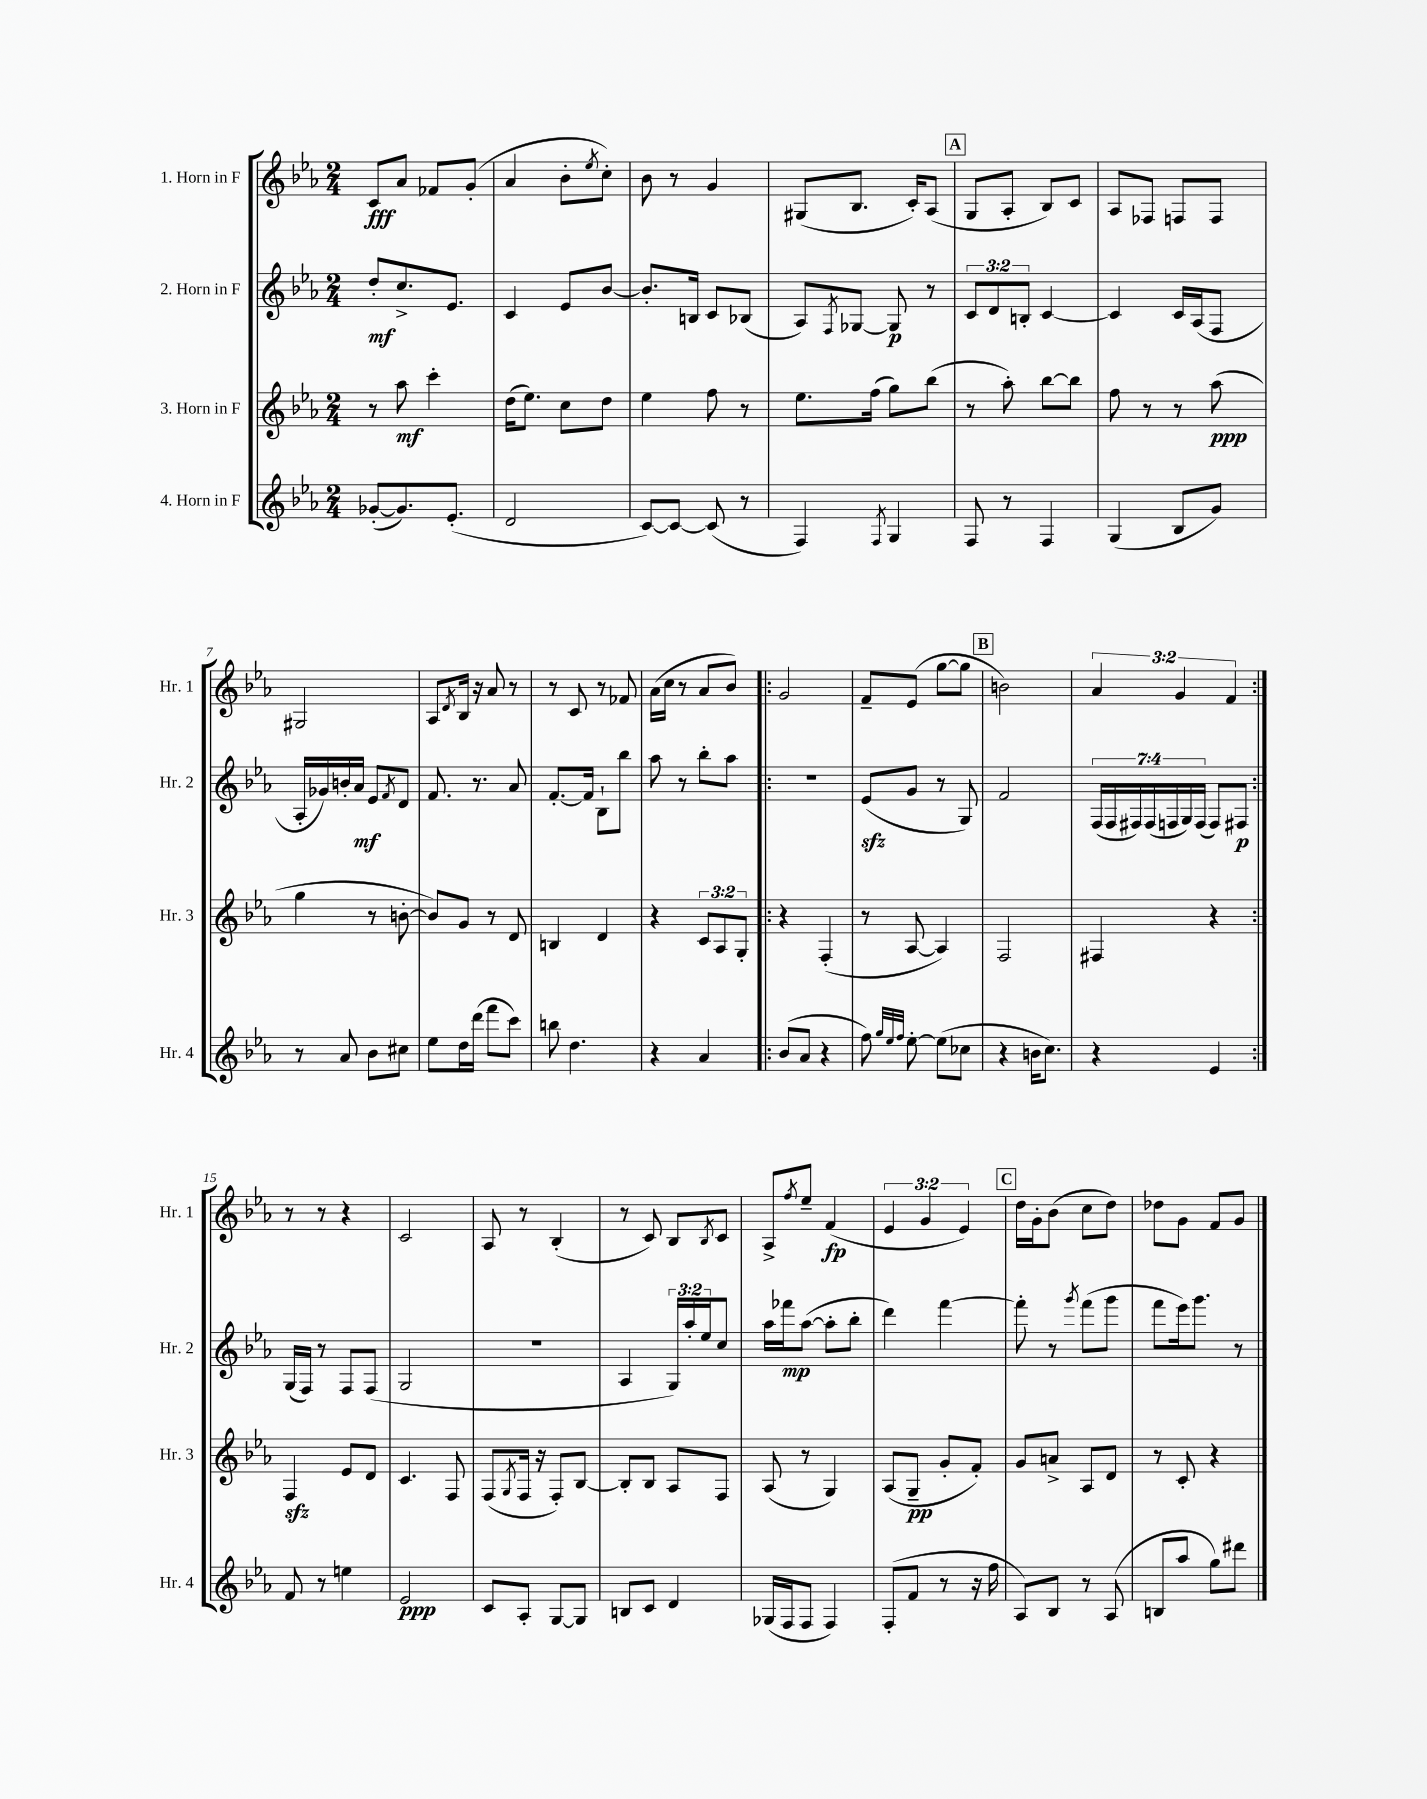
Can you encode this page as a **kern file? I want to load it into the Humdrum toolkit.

**kern	**dynam	**kern	**dynam	**kern	**dynam	**kern	**dynam
*part4	*part4	*part3	*part3	*part2	*part2	*part1	*part1
*staff4	*staff4	*staff3	*staff3	*staff2	*staff2	*staff1	*staff1
*I"4. Horn in F	*	*I"3. Horn in F	*	*I"2. Horn in F	*	*I"1. Horn in F	*
*I'Hr. 4	*	*I'Hr. 3	*	*I'Hr. 2	*	*I'Hr. 1	*
*clefG2	*	*clefG2	*	*clefG2	*	*clefG2	*
*k[b-e-a-]	*	*k[b-e-a-]	*	*k[b-e-a-]	*	*k[b-e-a-]	*
*M2/4	*	*M2/4	*	*M2/4	*	*M2/4	*
=1	=1	=1	=1	=1	=1	=1	=1
([8g-X'/L	.	8r	.	8dd'/L	mf	8c/L	fff
8.g-/])	.	8aa-\	mf	8.cc^/	.	8a-/J	.
.	.	4ccc'\	.	.	.	8f-X/L	.
(8.e-'/J	.	.	.	8.e-/J	.	.	.
.	.	.	.	.	.	(8g'/J	.
=2	=2	=2	=2	=2	=2	=2	=2
2d/	.	(16dd\KL	.	4c/	.	4a-/	.
.	.	8.ee-\J)	.	.	.	.	.
.	.	8cc\L	.	8e-/L	.	8b-'\L	.
.	.	.	.	.	.	8qee-/	.
.	.	8dd\J	.	[8b-/J	.	8cc'\J)	.
=3	=3	=3	=3	=3	=3	=3	=3
[8c/L)	.	4ee-\	.	8.b-'/L]	.	8b-\	.
8c/J_	.	.	.	.	.	8r	.
.	.	.	.	16Bn/Jk	.	.	.
(8c/]	.	8ff\	.	8c/L	.	4g/	.
8r	.	8r	.	(8B-X/J	.	.	.
=4	=4	=4	=4	=4	=4	=4	=4
4F/)	.	8.ee-\L	.	8A-/L)	.	(8G#X/L	.
.	.	.	.	8qF/	.	.	.
.	.	.	.	[8G-X/J	.	8.B-/J	.
.	.	(16ff\Jk	.	.	.	.	.
8qF/	.	.	.	.	.	.	.
4G/	.	8gg\L)	.	8G-/]	p	.	.
.	.	.	.	.	.	16c'/KL)	.
.	.	(8bb-\J	.	8r	.	(8A-/J	.
!!LO:REH:place=s1:t=A
=5	=5	=5	=5	=5	=5	=5	=5
8F/	.	8r	.	12c/L	.	8G/L	.
.	.	.	.	12d/	.	.	.
8r	.	8aa-'\)	.	.	.	8A-'/J	.
.	.	.	.	12Bn'/J	.	.	.
4F/	.	[8bb-\L	.	[4c/	.	8B-/L)	.
.	.	8bb-\J]	.	.	.	8c/J	.
=6	=6	=6	=6	=6	=6	=6	=6
(4G/	.	8ff\	.	4c/]	.	8A-/L	.
.	.	8r	.	.	.	8F-X/J	.
8B-/L	.	8r	.	16c/LL	.	8Fn/L	.
.	.	.	.	(16A-/J	.	.	.
8g/J)	.	(8aa-\	ppp	8F/J	.	8F/J	.
!!LO:LB:g=z
=7	=7	=7	=7	=7	=7	=7	=7
8r	.	4gg\	.	16A-'/LL	.	2G#X/	.
.	.	.	.	16g-X/)	.	.	.
8a-/	.	.	.	16bn'/	.	.	.
.	.	.	.	16a-/JJ	mf	.	.
8b-\L	.	8r	.	8e-/L	.	.	.
.	.	.	.	8qf/	.	.	.
8cc#X\J	.	[8bn'\	.	8d/J	.	.	.
=8	=8	=8	=8	=8	=8	=8	=8
8ee-\L	.	8b/L])	.	8.f/	.	8A-/L	.
.	.	.	.	.	.	8qd/	.
16dd\L	.	8g/J	.	.	.	16B-/Jk	.
(16ddd\JJ	.	.	.	8.r	.	16r	.
8fff\L	.	8r	.	.	.	8a-/	.
8ccc\J)	.	8d/	.	8a-/	.	8r	.
=9	=9	=9	=9	=9	=9	=9	=9
8bbn\	.	4Bn/	.	[8.f'/L	.	8r	.
4.dd\	.	.	.	.	.	8c/	.
.	.	.	.	16f/Jk]	.	.	.
.	.	4d/	.	8B-`\L	.	8r	.
.	.	.	.	8bb-\J	.	8f-X/	.
=10	=10	=10	=10	=10	=10	=10	=10
4r	.	4r	.	8aa-\	.	(16a-\LL	.
.	.	.	.	.	.	16cc\JJ	.
.	.	.	.	8r	.	8r	.
4a-/	.	12c/L	.	8bb-'\L	.	8a-/L	.
.	.	12A-/	.	.	.	.	.
.	.	.	.	8aa-\J	.	8b-/J)	.
.	.	12G'/J	.	.	.	.	.
=11!|:	=11!|:	=11!|:	=11!|:	=11!|:	=11!|:	=11!|:	=11!|:
(8b-/L	.	4r	.	2r	.	2g/	.
8a-/J	.	.	.	.	.	.	.
4r	.	(4F'/	.	.	.	.	.
=12	=12	=12	=12	=12	=12	=12	=12
8ff\)	.	8r	.	(8e-zz/L	.	8f~/L	.
32qqgg/LLL	.	.	.	.	.	.	.
32qqee-/	.	.	.	.	.	.	.
32qqff/JJJ	.	.	.	.	.	.	.
[8ee-'\	.	[8A-/	.	8g/J	.	(8e-/J	.
(8ee-\L]	.	4A-/])	.	8r	.	[8gg\L	.
8cc-X\J	.	.	.	8G/)	.	8gg\J]	.
!!LO:REH:place=s1:t=B
=13	=13	=13	=13	=13	=13	=13	=13
4r	.	2F/	.	2f/	.	2bn\)	.
16bn\KL	.	.	.	.	.	.	.
8.cc\J)	.	.	.	.	.	.	.
=14	=14	=14	=14	=14	=14	=14	=14
4r	.	4F#X/	.	(28F/LL	.	6a-/	.
.	.	.	.	28F/	.	.	.
.	.	.	.	28F#X/)	.	.	.
.	.	.	.	(28F#/	.	.	.
.	.	.	.	28Fn/	.	.	.
.	.	.	.	.	.	6g/	.
.	.	.	.	28G/)	.	.	.
.	.	.	.	(28F/JJ	.	.	.
4e-/	.	4r	.	8F/L)	.	.	.
.	.	.	.	.	.	6f/	.
.	.	.	.	8F#X/J	p	.	.
!!LO:LB:g=z
=15:|!	=15:|!	=15:|!	=15:|!	=15:|!	=15:|!	=15:|!	=15:|!
8f/	.	4Fzz/	.	(16G/LL	.	8r	.
.	.	.	.	16F/JJ)	.	.	.
8r	.	.	.	8r	.	8r	.
4een\	.	8e-/L	.	8F/L	.	4r	.
.	.	8d/J	.	(8F/J	.	.	.
=16	=16	=16	=16	=16	=16	=16	=16
2e-/	ppp	4.c/	.	2G/	.	2c/	.
.	.	8F/	.	.	.	.	.
=17	=17	=17	=17	=17	=17	=17	=17
8c/L	.	(8F/L	.	2r	.	8A-/	.
.	.	8qG/	.	.	.	.	.
8A-'/J	.	16F/Jk	.	.	.	8r	.
.	.	16r	.	.	.	.	.
[8G/L	.	8F'/L)	.	.	.	(4B-'/	.
8G/J]	.	[8B-/J	.	.	.	.	.
=18	=18	=18	=18	=18	=18	=18	=18
8Bn/L	.	8B-'/L]	.	4A-/	.	8r	.
8c/J	.	8B-/J	.	.	.	8c/)	.
4d/	.	8A-/L	.	24G/LL)	.	8B-/L	.
.	.	.	.	24aa-'/	.	.	.
.	.	.	.	24ee-/J	.	.	.
.	.	.	.	.	.	8qB-/	.
.	.	8F/J	.	8cc/J	.	8c/J	.
=19	=19	=19	=19	=19	=19	=19	=19
(16G-X/LL	.	(8A-/	.	16aa-\LL	.	8A-^/L	.
16F/J	.	.	.	16fff-X\J	mp	.	.
.	.	.	.	.	.	8qff/	.
8F/J	.	8r	.	([8aa-\J	.	8ee-~/J	.
4F/)	.	4G/)	.	8aa-'\L]	.	(4f/	fp
.	.	.	.	8bb-'\J	.	.	.
=20	=20	=20	=20	=20	=20	=20	=20
(8F'/L	.	(8A-/L	.	4ddd\)	.	6e-/	.
8f/J	.	8G~/J	pp	.	.	.	.
.	.	.	.	.	.	6g/	.
8r	.	8g'/L	.	[4fff\	.	.	.
.	.	.	.	.	.	6e-/)	.
16r	.	8f'/J)	.	.	.	.	.
16ff\	.	.	.	.	.	.	.
!!LO:REH:place=s1:t=C
=21	=21	=21	=21	=21	=21	=21	=21
8A-/L)	.	8g/L	.	8fff'\]	.	16dd\LL	.
.	.	.	.	.	.	16g'\J	.
8B-/J	.	8an^/J	.	8r	.	(8b-\J	.
.	.	.	.	8qggg/	.	.	.
8r	.	8A-/L	.	(8fff\L	.	8cc\L	.
(8A-/	.	8d/J	.	8ggg\J	.	8dd\J)	.
=22	=22	=22	=22	=22	=22	=22	=22
8Bn/L	.	8r	.	8fff\L	.	8dd-X\L	.
8aa-/J	.	8c'/	.	16eee-\k)	.	8g\J	.
.	.	.	.	8.ggg\J	.	.	.
8gg\L)	.	4r	.	.	.	8f/L	.
8ddd#X\J	.	.	.	8r	.	8g/J	.
==	==	==	==	==	==	==	==
*-	*-	*-	*-	*-	*-	*-	*-
